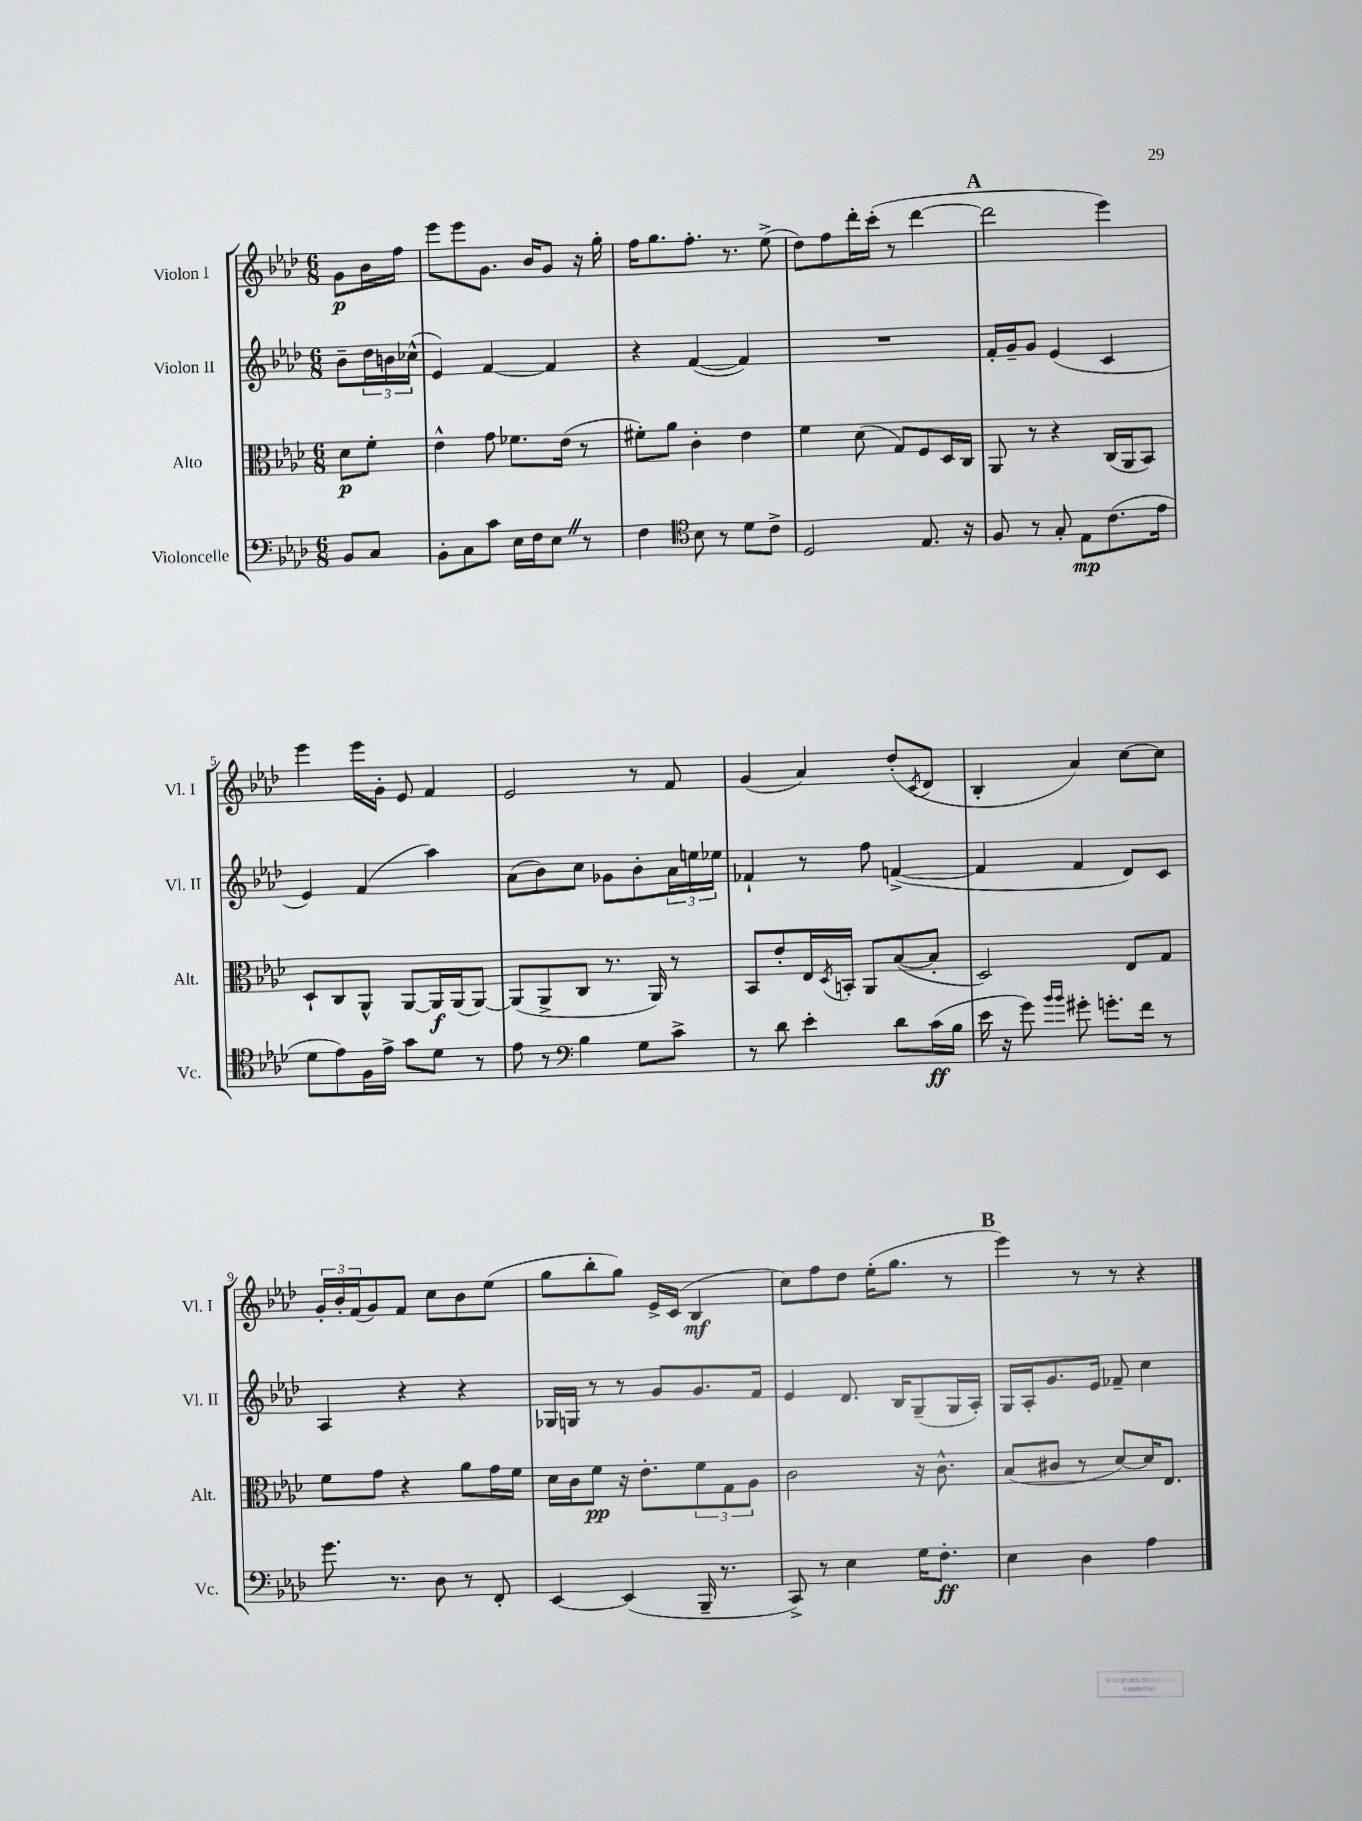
<<
\new StaffGroup <<
\new Staff = "s0" \with { instrumentName = "Violon I" shortInstrumentName = "Vl. I" } {
    \clef treble \key aes \major \numericTimeSignature \time 6/8 \partial 4
    g'8\p bes'16 f''16 |
    ees'''8 ees'''8 g'8. bes'16 g'8 r16 g''16-. |
    f''16 g''8. f''8.-. r8. ees''8->( |
    des''8) f''8 des'''16-. c'''16-.( r8 des'''4~ |
    \mark \markup { \bold "A" } des'''2 ees'''4) |
    ees'''4 ees'''16 g'16-. ees'8 f'4 |
    ees'2 r8 f'8 |
    g'4( aes'4) des''8-.( \acciaccatura { c'8 } des'8 |
    bes4-. aes'4) c''8~ c''8 |
    \tuplet 3/2 { g'16-. bes'16-. f'16( } g'8) f'8 c''8 bes'8 ees''8( |
    g''8 bes''8-. g''8) ees'16-> c'16( bes4\mf |
    c''8) f''8 des''8 ees''16-.( g''8. r8 |
    \mark \markup { \bold "B" } ees'''4) r8 r8 r4 \bar "|." |
}
\new Staff = "s1" \with { instrumentName = "Violon II" shortInstrumentName = "Vl. II" } {
    \clef treble \key aes \major \numericTimeSignature \time 6/8 \partial 4
    bes'8-- \tuplet 3/2 { des''16 b'16 ces''16-^( } |
    ees'4) f'4~ f'4 |
    r4 f'4~( f'4) |
    R2. |
    \mark \markup { \bold "A" } f'16-. g'16-- g'8 ees'4( c'4 |
    ees'4) f'4( aes''4) |
    aes'8( bes'8) c''8 ges'8 bes'8-. \tuplet 3/2 { aes'16 e''16 ees''16 } |
    fes'4-! r8 f''8 f'4~->( |
    f'4 f'4 des'8) c'8 |
    aes4 r4 r4 |
    ges16 g16 r8 r8 g'8 g'8. f'16 |
    ees'4 des'8. bes16 g8--( g16 aes16-.) |
    \mark \markup { \bold "B" } g16 aes16-. g'8. ees'16 fes'8-- c''4 \bar "|." |
}
\new Staff = "s2" \with { instrumentName = "Alto" shortInstrumentName = "Alt." } {
    \clef alto \key aes \major \numericTimeSignature \time 6/8 \partial 4
    des'8\p f'8-. |
    ees'4-^ g'8 fes'8. ees'16( r8 |
    fis'8-.) aes'8 c'4-. ees'4 |
    f'4 des'8( g8) f8 des16 c16 |
    \mark \markup { \bold "A" } aes,8 r8 r4 c16( aes,16 bes,8) |
    des8-! c8 aes,8-^ aes,8~ aes,16\f aes,16( aes,8~) |
    aes,8( aes,8-> c8 r8. aes,16) r8 |
    bes,8 ees'8-. ees16 \acciaccatura { des8 } b,16-. aes,8 bes8~( bes8-. |
    des2) ees8 g8 |
    f'8 g'8 r4 aes'8 g'16 f'16 |
    des'16 c'16 f'8\pp r16 ees'8.-. \tuplet 3/2 { f'8 g8 aes8 } |
    c'2 r16 c'8.-^ |
    \mark \markup { \bold "B" } bes8( cis'8 r8 des'8~) des'16 ees8. \bar "|." |
}
\new Staff = "s3" \with { instrumentName = "Violoncelle" shortInstrumentName = "Vc." } {
    \clef bass \key aes \major \numericTimeSignature \time 6/8 \partial 4
    bes,8 c8 |
    bes,8-. c8 c'8 ees16 f16 ees8 \once \override BreathingSign.text = \markup { \musicglyph "scripts.caesura.straight" } \breathe r8 |
    f4 \clef tenor bes8 r8 des'8 c'8-> |
    des2 ees8. r16 |
    \mark \markup { \bold "A" } f8 r8 g8-. ees8\mp c'8.( ees'16 |
    des'8 ees'8) f16 ees'16-> g'8 des'8 r8 |
    ees'8 r8 \clef bass bes4 g8 c'8-> |
    r8 des'8 ees'4-. des'8 c'16\ff( bes16 |
    ees'16 r16 g'8) \grace { bes'16 bes'16 } gis'8-. g'8.-. f'16 r8 |
    g'8. r8. des8 r8 f,8-. |
    ees,4~ ees,4( bes,,16-- r8. |
    c,8->) r8 ees4 g16 f8.-.\ff |
    \mark \markup { \bold "B" } ees4 des4 aes4 \bar "|." |
}
>>
>>
